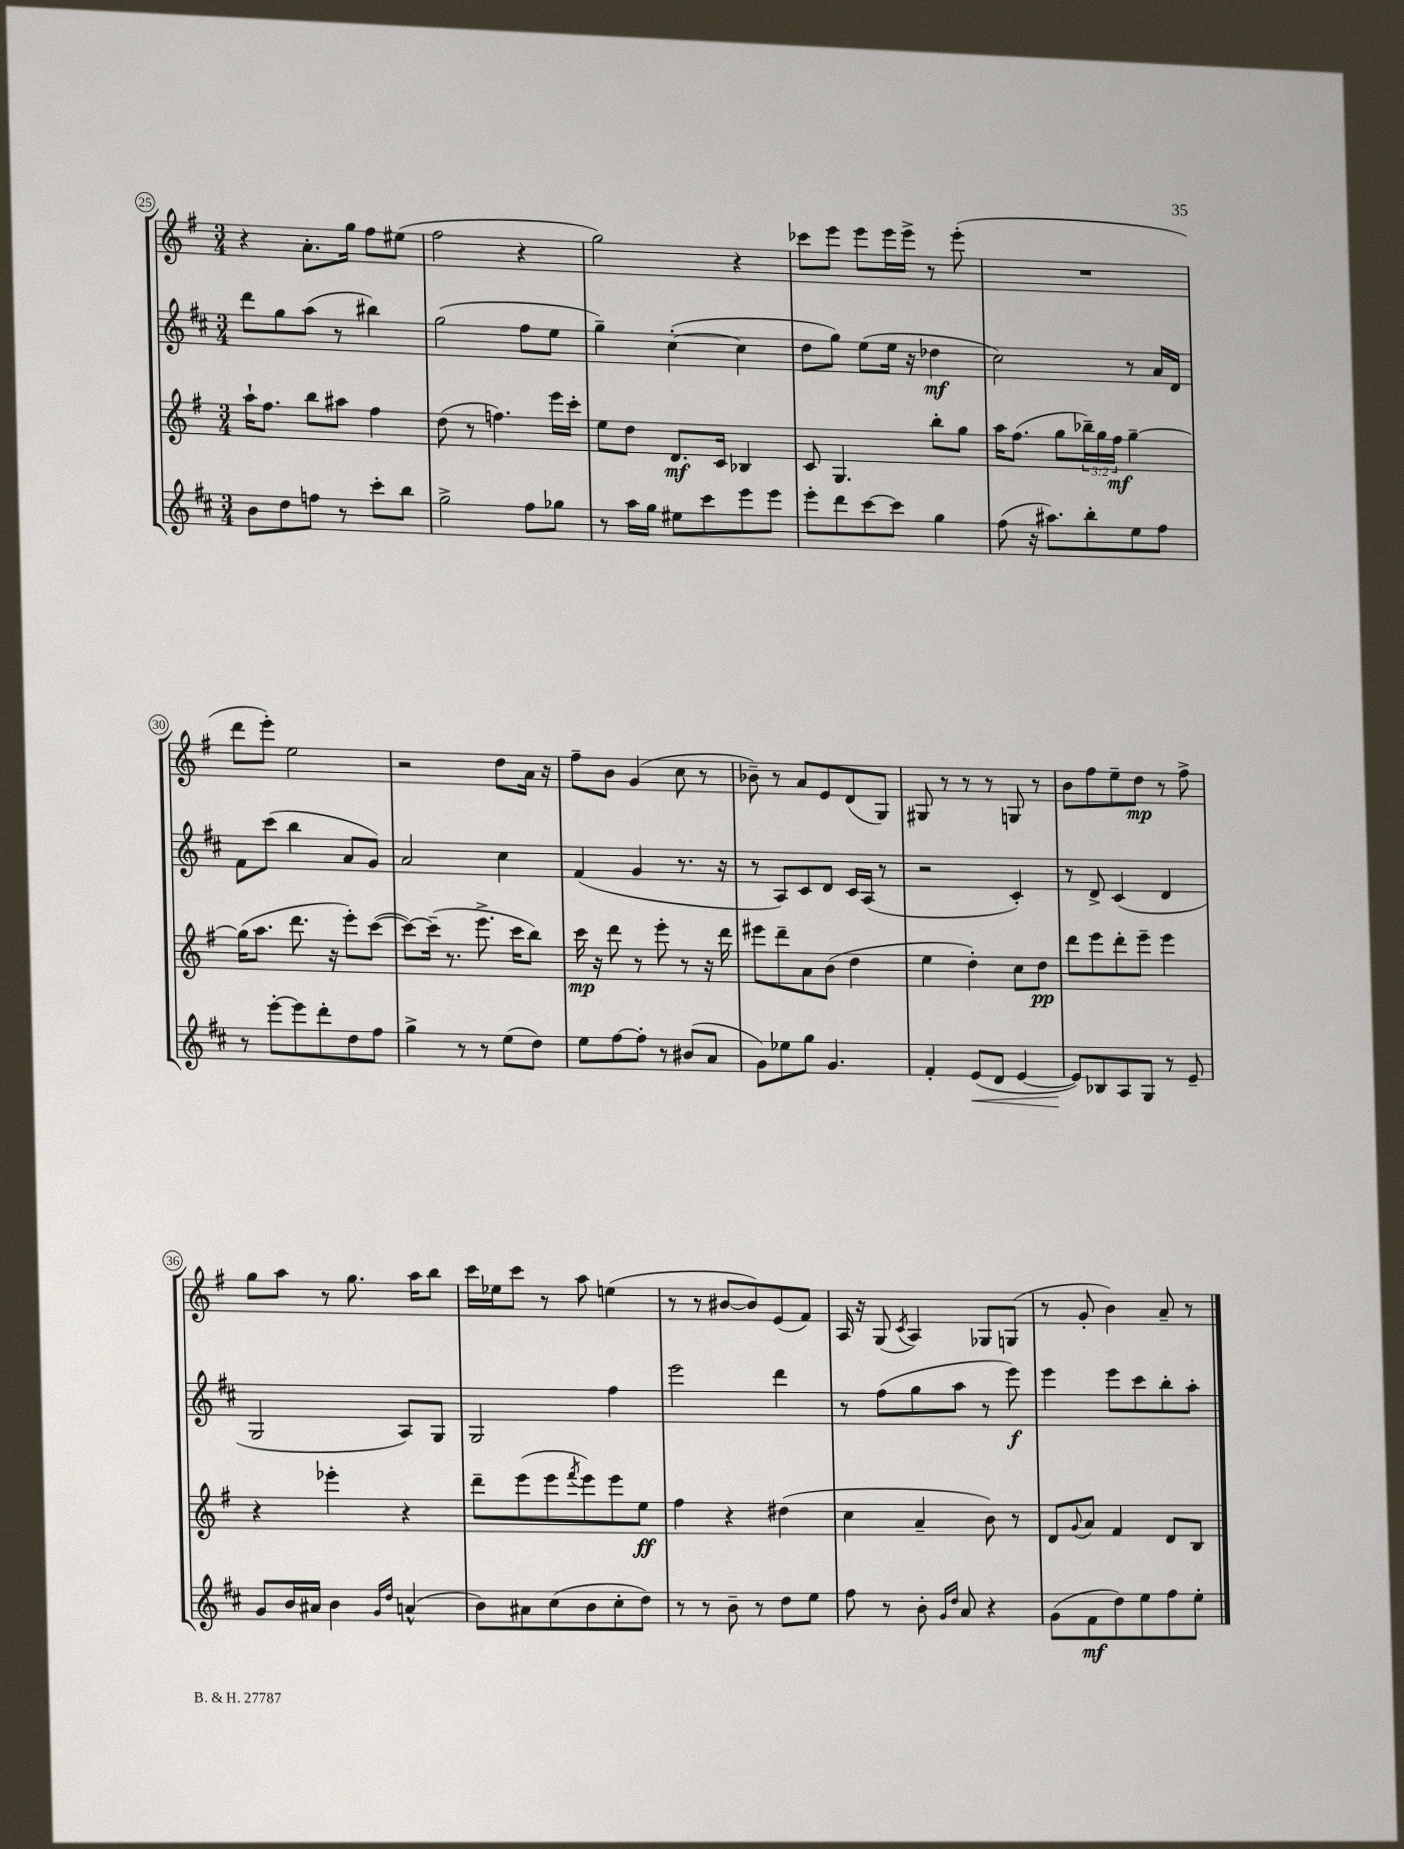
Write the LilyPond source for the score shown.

<<
\new StaffGroup <<
\new Staff = "s0" {
    \clef treble \key g \major \numericTimeSignature \time 3/4
    r4 a'8.-. g''16 fis''8 eis''8( |
    fis''2 r4 |
    g''2) r4 |
    ces'''8 e'''8 e'''8 e'''16 e'''16-> r8 e'''8-.( |
    R2. |
    d'''8 e'''8-.) e''2 |
    r2 d''8 a'16 r16 |
    fis''8-- b'8 g'4( c''8 r8 |
    bes'8--) r8 a'8 e'8 d'8( g8) |
    gis8 r8 r8 r8 g8 r8 |
    b'8 fis''8 e''8-- d''8\mp r8 fis''8-> |
    g''8 a''8 r8 g''8. a''16 b''8 |
    c'''16 ees''16 c'''8 r8 a''8 e''4( |
    r8 r8 bis'8~ bis'8) e'8( fis'8) |
    a16 r16 g8( \acciaccatura { c'8 } a4) ges8 g8( |
    r8 g'8-. b'4) a'8-- r8 \bar "|." |
}
\new Staff = "s1" {
    \clef treble \key d \major \numericTimeSignature \time 3/4
    d'''8 g''8 a''8( r8 bis''4) |
    g''2( fis''8 e''8 |
    g''4--) cis''4~-.( cis''4 |
    d''8 g''8) e''8( e''16 r16 des''4\mf |
    cis''2) r8 a'16 d'16 |
    fis'8 cis'''8( b''4 a'8 g'8) |
    a'2 cis''4 |
    fis'4( g'4 r8. r16 |
    r8 a8) cis'8 d'8 cis'16 a16( r8 |
    r2 cis'4-.) |
    r8 d'8-> cis'4( d'4 |
    g2 a8) g8 |
    g2 fis''4 |
    e'''2 d'''4 |
    r8 fis''8( g''8 a''8 r8 e'''8\f) |
    e'''4 e'''8 cis'''8 b''8-. a''8-. \bar "|." |
}
\new Staff = "s2" {
    \clef treble \key g \major \numericTimeSignature \time 3/4 \override Staff.TupletNumber.text = #tuplet-number::calc-fraction-text
    a''16-! fis''8. b''8 ais''8 fis''4 |
    d''8( r8 f''4.) e'''16 c'''16-. |
    e''8 d''8 d'8.\mf c'16 bes4 |
    c'8 g4. b''8-. g''8 |
    a''16 fis''8.( g''8 \tuplet 3/2 { bes''16--) g''16 fis''16\mf } g''4~-- |
    g''16( a''8. d'''8. r16 e'''8-.) c'''8~( |
    c'''8~) c'''16--( r8. e'''8.-> c'''16 b''8) |
    c'''16\mp r16 d'''8 r8 e'''8-. r8 r16 d'''16 |
    eis'''8 d'''8-- a'8 b'8( d''4 |
    e''4 d''4-.) c''8 d''8\pp |
    d'''8 e'''8 d'''8-. e'''8-- e'''4 |
    r4 ees'''4-. r4 |
    d'''8-- e'''8( e'''8 \acciaccatura { fis'''8 } e'''8) e'''8 e''8\ff |
    fis''4 r4 dis''4( |
    c''4 a'4-- b'8) r8 |
    d'8 \appoggiatura { g'8 } a'8 fis'4 d'8 b8 \bar "|." |
}
\new Staff = "s3" {
    \clef treble \key d \major \numericTimeSignature \time 3/4
    b'8 d''8 f''8 r8 cis'''8-. b''8 |
    g''2-> fis''8 ges''8 |
    r8 a''16 g''16 eis''8 cis'''8 e'''8 e'''8 |
    e'''8-. d'''8 cis'''8~ cis'''8 g''4 |
    fis''8( r16 ais''8.) b''8-. e''8 fis''8 |
    r8 e'''8~-. e'''8 d'''8-. d''8 fis''8 |
    g''4-> r8 r8 e''8( d''8) |
    e''8 fis''8~ fis''8-. r8 bis'8( a'8 |
    g'8) ees''8 g''8 g'4. |
    fis'4-. e'8\<( d'8 e'4~ |
    e'8\!) bes8 a8 g8 r8 e'8-- |
    g'8 b'16 ais'16 b'4 \grace { g'16 d''16 } a'4-^( |
    b'8) ais'8 cis''8( b'8 cis''8-. d''8) |
    r8 r8 b'8-- r8 d''8 e''8 |
    fis''8 r8 b'8-. \grace { g'16 d''16 } a'8 r4 |
    g'8( fis'8\mf d''8) e''8 fis''8 e''8-. \bar "|." |
}
>>
>>
\layout { \context { \Score currentBarNumber = #25 \override BarNumber.stencil = #(make-stencil-circler 0.1 0.3 ly:text-interface::print) } }
